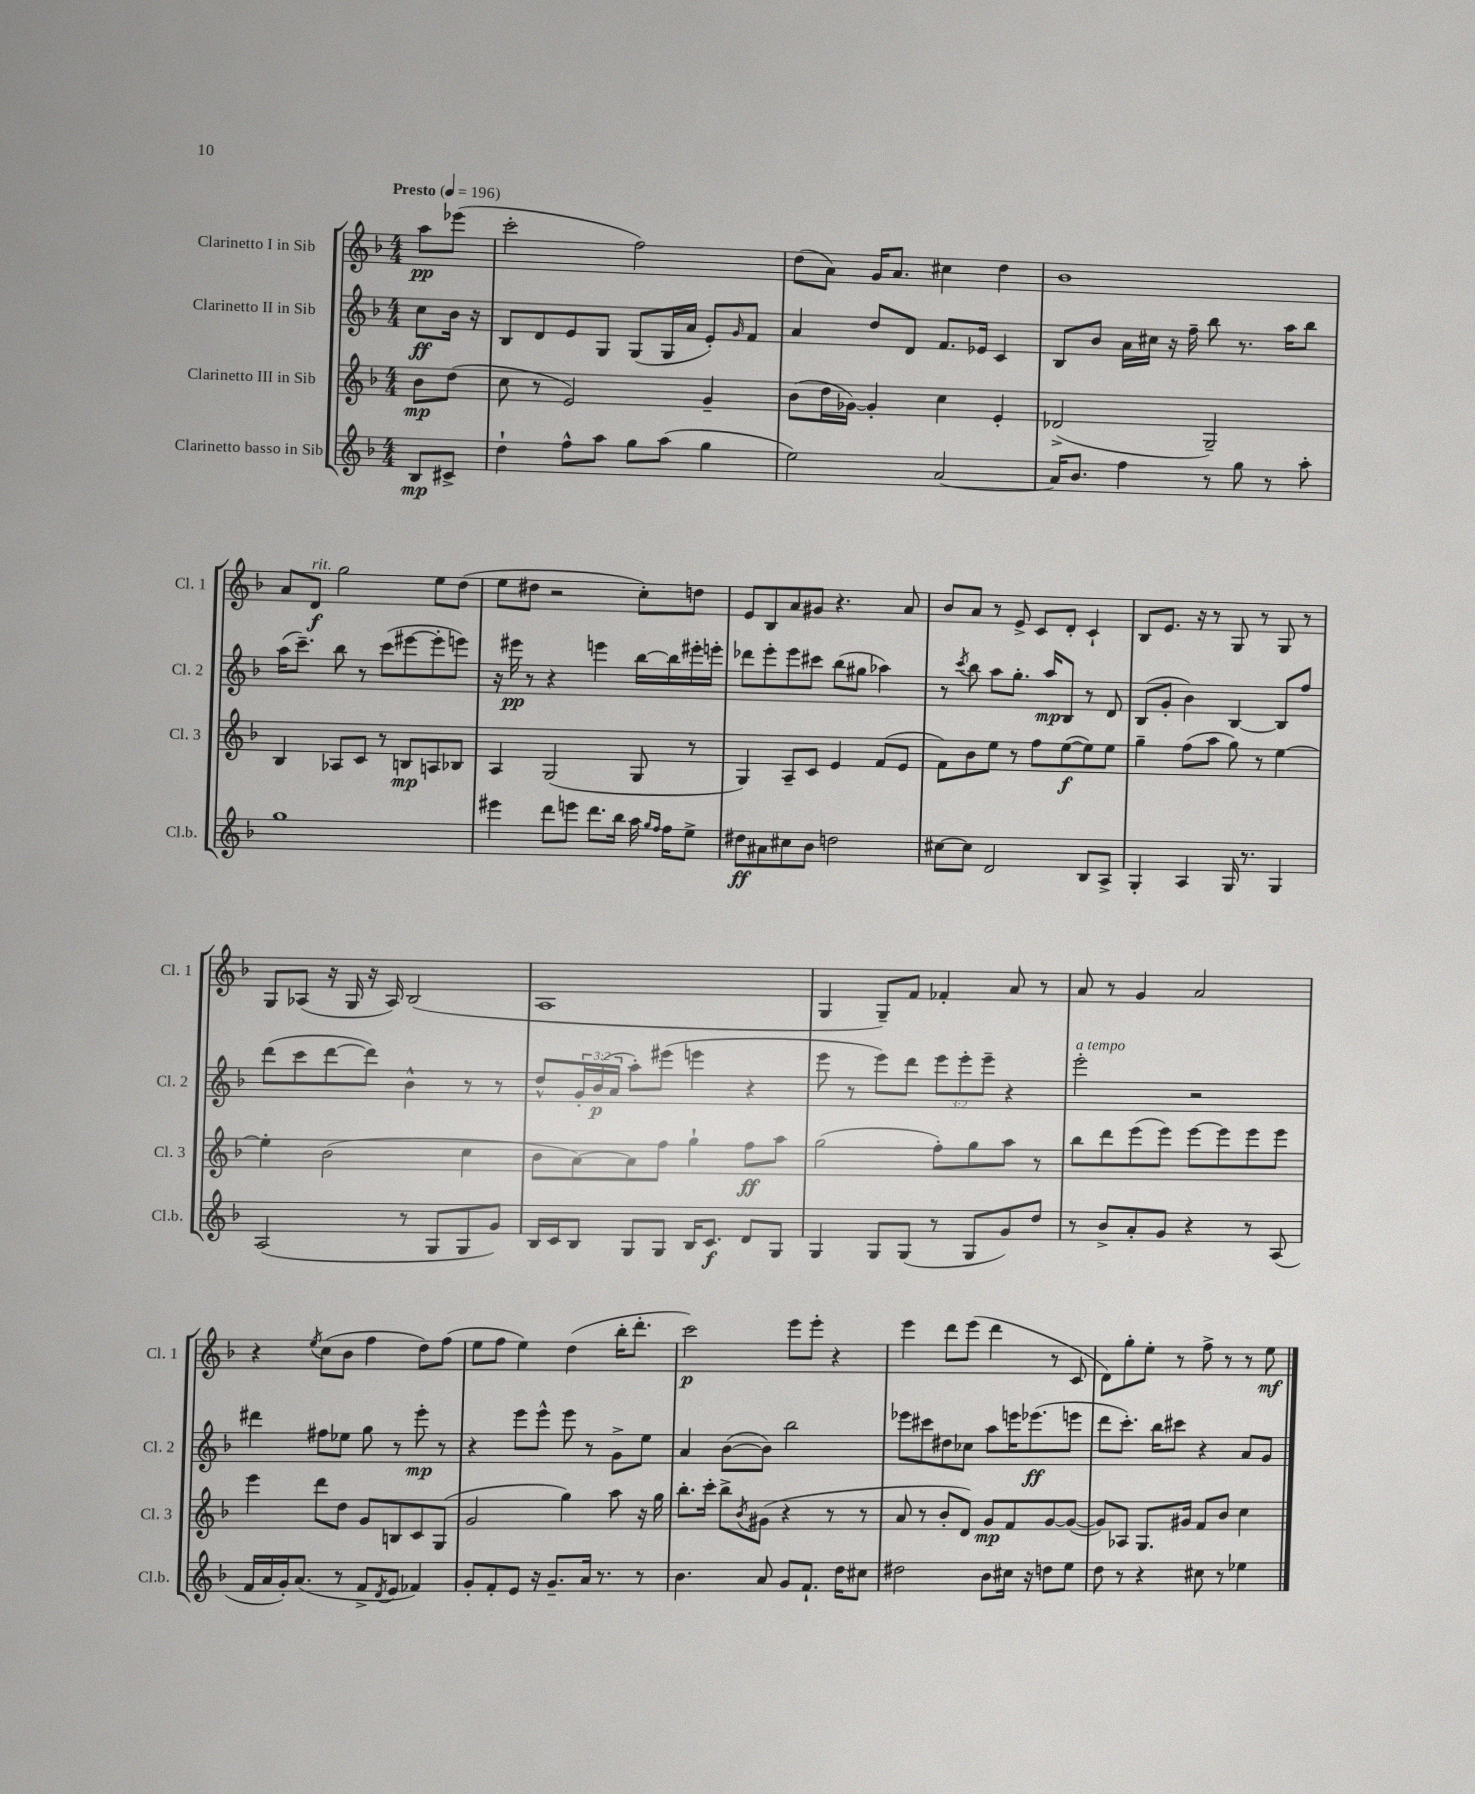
<<
\new StaffGroup <<
\new Staff = "s0" \with { instrumentName = "Clarinetto I in Sib" shortInstrumentName = "Cl. 1" } {
    \clef treble \key f \major \numericTimeSignature \time 4/4 \partial 4 \tempo "Presto" 4 = 196
    a''8\pp ees'''8( |
    c'''2-. f''2) |
    d''8( a'8) g'16 a'8. cis''4 d''4 |
    bes'1 |
    a'8 d'8\f^\markup { \italic "rit." } g''2 e''8 d''8( |
    e''8 dis''8 r2 c''8-.) d''8 |
    e'8 bes8 a'8 gis'8 r4. a'8 |
    bes'8 a'8 r8 e'8-> c'8 d'8-. c'4-! |
    bes8 e'8. r16 r8 g8 r8 g8 r8 |
    g8 aes8( r16 g16 r16 aes16) bes2( |
    a1 |
    g4 g8--) f'8 fes'4-. a'8 r8 |
    a'8 r8 g'4 a'2 |
    r4 \acciaccatura { e''8 } c''8( bes'8 f''4 d''8) f''8( |
    e''8 f''8 e''4) d''4( bes''16-. d'''8.-. |
    c'''2\p) e'''8 e'''8-. r4 |
    e'''4 d'''8 e'''8( d'''4 r8 c'8 |
    d'8) g''8-. e''8-. r8 f''8-> r8 r8 e''8\mf \bar "|." |
}
\new Staff = "s1" \with { instrumentName = "Clarinetto II in Sib" shortInstrumentName = "Cl. 2" } {
    \clef treble \key f \major \numericTimeSignature \time 4/4 \override Staff.TupletNumber.text = #tuplet-number::calc-fraction-text \partial 4
    c''8\ff bes'16 r16 |
    bes8 d'8 e'8 g8 g8( g16 a'16 e'8-.) \grace { g'16 } f'8 |
    a'4 d''8 d'8 f'8. ees'16 c'4 |
    bes8 bes'8 a'16 cis''16 r16 f''16-- bes''8 r8. a''16 bes''8 |
    a''16( c'''8.--) bes''8 r8 c'''8( eis'''8~ eis'''8-. e'''8) |
    r16 eis'''16\pp r8 r4 e'''4 bes''16~ bes''16 eis'''16-. e'''16-. |
    des'''8 e'''8-. e'''8 cis'''8 bes''8( gis''8 aes''4) |
    r8 \acciaccatura { c'''8 } bes''8 a''8 g''8.-. a''16\mp bes8 r8 d'8 |
    bes8( g'8-. bes'4) bes4~ bes8 f''8 |
    d'''8( c'''8 d'''8~ d'''8) bes'4-^ r8 r8 |
    d''8-^ \tuplet 3/2 { g'16-. bes'16\p( a'16 } a''8-.) eis'''8( e'''4 r4 |
    e'''8 r8 e'''8) d'''8 \tuplet 3/2 { e'''8 e'''8-. e'''8-- } r4 |
    e'''2-.^\markup { \italic "a tempo" } r2 |
    dis'''4 fis''8 ees''8 g''8 r8 e'''8-.\mp r8 |
    r4 e'''8 e'''8-^ e'''8 r8 g'8-> e''8 |
    a'4 bes'8~( bes'8) bes''2 |
    ees'''8 cis'''8 dis''8 ces''8 a''8 e'''16 ees'''8.\ff( e'''8 |
    d'''8 c'''8.-.) bes''16 cis'''8 r4 a'8 g'8 \bar "|." |
}
\new Staff = "s2" \with { instrumentName = "Clarinetto III in Sib" shortInstrumentName = "Cl. 3" } {
    \clef treble \key f \major \numericTimeSignature \time 4/4 \partial 4
    bes'8\mp d''8( |
    c''8 r8 e'2) g'4-- |
    bes'8( d''16 ges'16~) ges'4-. c''4 e'4-. |
    des'2->( g2--) |
    bes4 aes8 c'8 r8 b8\mp a8 bes8 |
    a4 g2( g8 r8 |
    g4) a8-- c'8 e'4 f'8( e'8 |
    f'8) bes'8 e''8 r8 f''8 e''8~\f( e''8) e''8 |
    g''4-- f''8( a''8 g''8) r8 e''4~ |
    e''4-. bes'2( c''4 |
    bes'8 a'8~) a'8 f''8 g''4-! f''8\ff a''8 |
    g''2( f''8-.) g''8 a''8 r8 |
    bes''8 d'''8 e'''8( e'''8) e'''8~ e'''8 e'''8 e'''8 |
    e'''4 d'''8 d''8 g'8 b8 c'8 g8( |
    g'2 g''4) a''8 r16 g''16 |
    bes''8.-. c'''16-. bes''8-> \acciaccatura { bes'8 } gis'8( r4 r8 r8 |
    a'8 r8 bes'8-. d'8) g'8\mp f'8 g'8~ g'8~( |
    g'8) aes8 g8. gis'16 f'8 bes'8 c''4 \bar "|." |
}
\new Staff = "s3" \with { instrumentName = "Clarinetto basso in Sib" shortInstrumentName = "Cl.b." } {
    \clef treble \key f \major \numericTimeSignature \time 4/4 \partial 4
    bes8\mp cis'8-> |
    d''4-! f''8-^ a''8 g''8 a''8( g''4 |
    e''2) a'2~ |
    a'16 bes'8. f''4 r8 g''8 r8 a''8-. |
    g''1 |
    eis'''4 d'''8 e'''8 d'''8. bes''16 a''16 \grace { g''16 f''16 } f''16 e''8-> |
    dis''8\ff ais'8 cis''8 bes'8 d''2 |
    cis''8~ cis''8 d'2 bes8 a8-> |
    g4-. a4 g16 r8. g4 |
    a2( r8 g8 g8 g'8) |
    bes16 c'16 bes8 g8 g8 bes16 c'8.\f d'8 g8 |
    g4 g8 g8( r8 g8 g'8) d''8 |
    r8 bes'8-> a'8-. g'8 r4 r8 a8( |
    f'16 a'16 g'16-.) a'8.( r8 f'8-> \acciaccatura { d'8 } e'8 fes'4) |
    g'8-. f'8-. e'8 r16 g'8.-- a'16 r8. r8 |
    bes'4. a'8 g'8 f'8.-! d''16 cis''8 |
    dis''2 bes'8 cis''16 r16 d''8 e''8 |
    d''8 r8 r4 cis''8 r8 ees''4 \bar "|." |
}
>>
>>
\layout { \context { \Score \remove "Bar_number_engraver" } }
